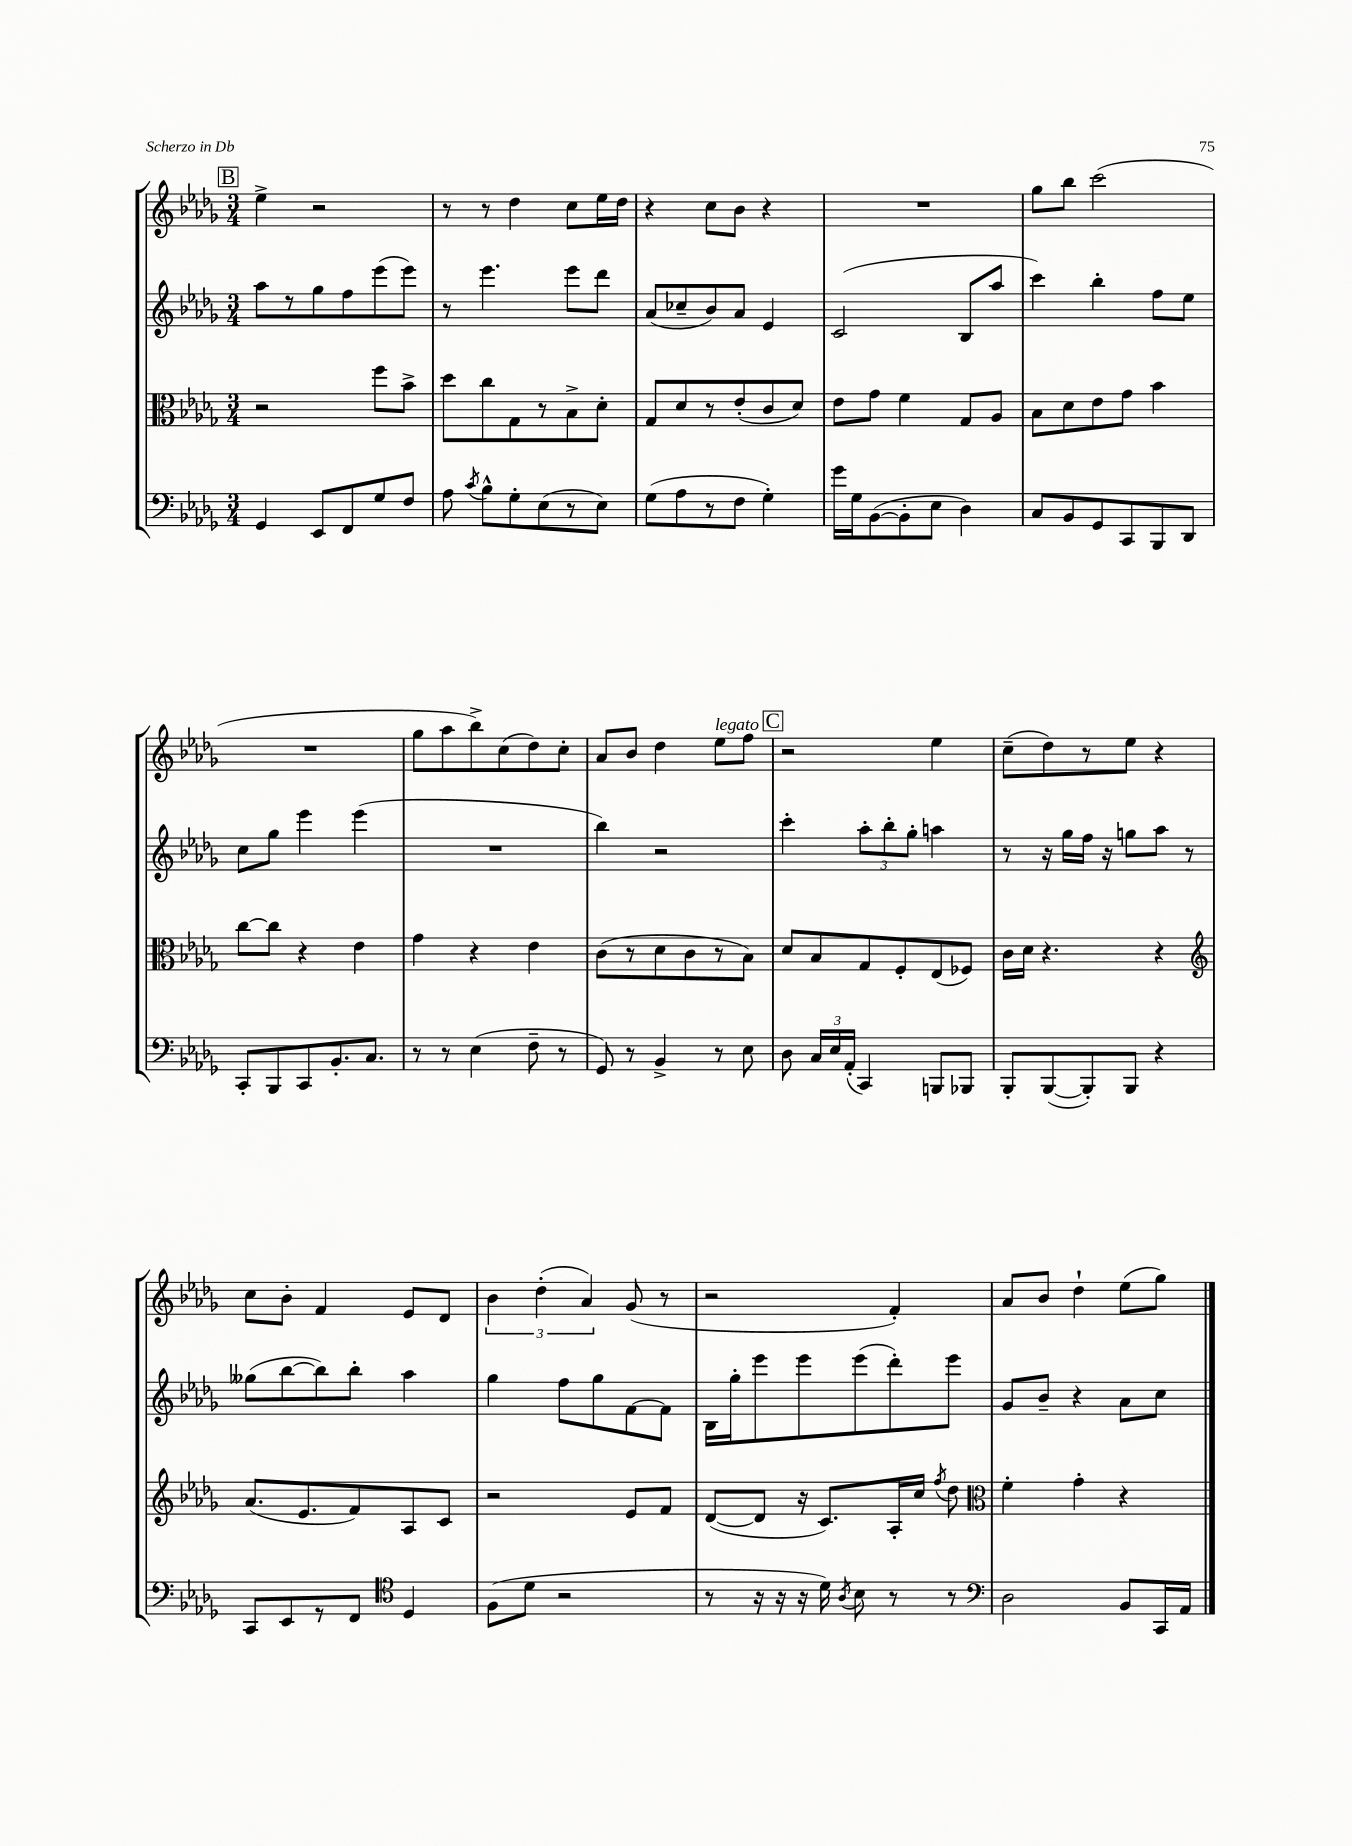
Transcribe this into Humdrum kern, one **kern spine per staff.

**kern	**kern	**kern	**kern
*staff4	*staff3	*staff2	*staff1
*clefF4	*clefC3	*clefG2	*clefG2
*k[b-e-a-d-g-]	*k[b-e-a-d-g-]	*k[b-e-a-d-g-]	*k[b-e-a-d-g-]
*M3/4	*M3/4	*M3/4	*M3/4
4GG-	2r	8aa-	4ee-^
.	.	8r	.
8EE-	.	8gg-	2r
8FF	.	8ff	.
8G-	8ff	(8eee-	.
8F	8b-^	8eee-)	.
=	=	=	=
8A-	8dd-	8r	8r
8qc	.	.	.
8B-^^	8cc	4.eee-	8r
8G-'	8G-	.	4dd-
(8E-	8r	.	.
8r	8B-^	8eee-	8cc
8E-)	8d-'	8ddd-	16ee-
.	.	.	16dd-
=	=	=	=
(8G-	8G-	(8a-	4r
8A-	8d-	8cc-~	.
8r	8r	8b-)	8cc
8F	(8e-'	8a-	8b-
4G-')	8c	4e-	4r
.	8d-)	.	.
=	=	=	=
16g-	8e-	(2c	2.r
16G-	.	.	.
([8BB-	8g-	.	.
8BB-']	4f	.	.
8E-	.	.	.
4D-)	8G-	8B-	.
.	8A-	8aa-	.
=	=	=	=
8C	8B-	4ccc)	8gg-
8BB-	8d-	.	8bb-
8GG-	8e-	4bb-'	(2ccc
8CC	8g-	.	.
8BBB-	4b-	8ff	.
8DD-	.	8ee-	.
=	=	=	=
8CC'	[8cc	8cc	2.r
8BBB-	8cc]	8gg-	.
8CC	4r	4eee-	.
8.BB-'	.	.	.
.	4e-	(4eee-	.
8.C	.	.	.
=	=	=	=
8r	4g-	2.r	8gg-
8r	.	.	8aa-
(4E-	4r	.	8bb-^)
.	.	.	(8cc
8F~	4e-	.	8dd-)
8r	.	.	8cc'
=	=	=	=
8GG-)	(8c	4bb-)	8a-
8r	8r	.	8b-
4BB-^	8d-	2r	4dd-
.	8c	.	.
8r	8r	.	8ee-
8E-	8B-)	.	8ff
=	=	=	=
8D-	8d-	4ccc'	2r
24C	8B-	.	.
24E-	.	.	.
(24AA-'	.	.	.
4CC)	8G-	12aa-'	.
.	.	12bb-'	.
.	8F'	.	.
.	.	12gg-'	.
8BBB	(8E-	4aa	4ee-
8BBB-	8F-)	.	.
=	=	=	=
8BBB-'	16c	8r	(8cc~
.	16d-	.	.
([8BBB-	4.r	16r	8dd-)
.	.	16gg-	.
8BBB-'])	.	16ff	8r
.	.	16r	.
8BBB-	.	8gg	8ee-
4r	4r	8aa-	4r
.	.	8r	.
=	=	=	=
*	*clefG2	*	*
8CC	(8.a-	(8gg--	8cc
8EE-	.	[8bb-	8b-'
.	8.e-	.	.
8r	.	8bb-])	4f
8FF	8f)	8bb-'	.
*clefC4	*	*	*
4D-	8A-	4aa-	8e-
.	8c	.	8d-
=	=	=	=
(8F	2r	4gg-	6b-
8d-	.	.	.
.	.	.	(6dd-'
2r	.	8ff	.
.	.	.	6a-)
.	.	8gg-	.
.	8e-	[8f	(8g-
.	8f	8f]	8r
=	=	=	=
8r	([8d-	16B-	2r
.	.	16gg-'	.
16r	8d-]	8eee-	.
16r	.	.	.
16r	16r	8eee-	.
16d-)	8.c)	.	.
8qA-	.	.	.
8B-	.	(8eee-	.
8r	16A-'	8ddd-')	4f')
.	16cc	.	.
.	8qff	.	.
8r	8dd-	8eee-	.
=	=	=	=
*clefF4	*clefC3	*	*
2D-	4f'	8g-	8a-
.	.	8b-~	8b-
.	4g-'	4r	4dd-`
8BB-	4r	8a-	(8ee-
16CC	.	8cc	8gg-)
16AA-	.	.	.
==	==	==	==
*-	*-	*-	*-
